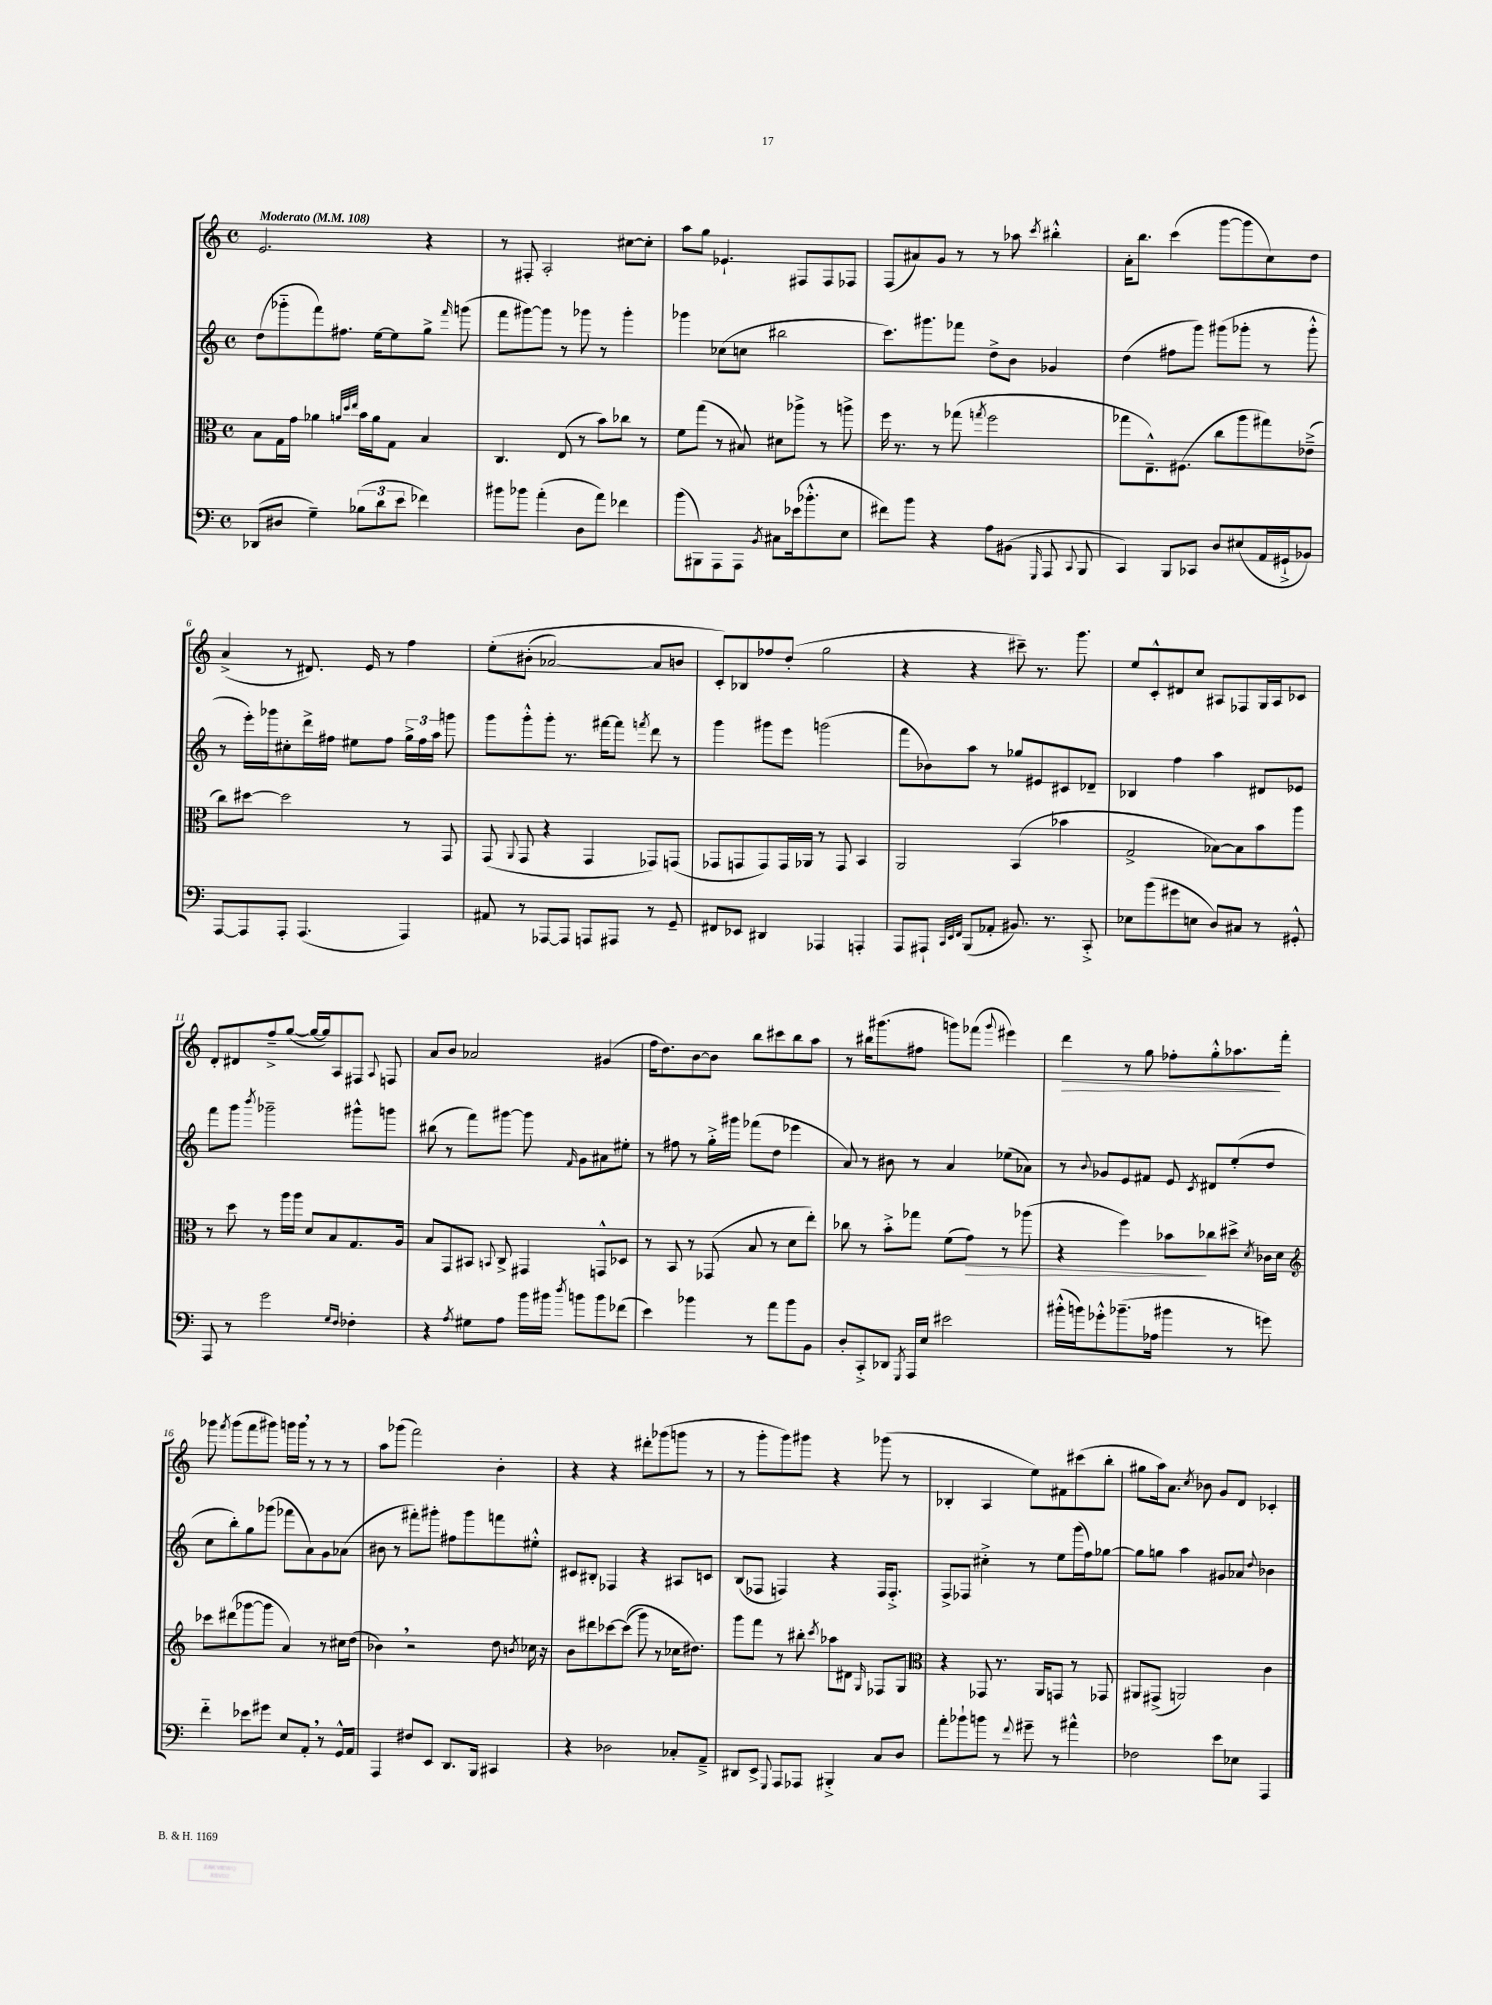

**kern	**kern	**kern	**kern
*staff4	*staff3	*staff2	*staff1
*clefF4	*clefC3	*clefG2	*clefG2
*k[]	*k[]	*k[]	*k[]
*M4/4	*M4/4	*M4/4	*M4/4
*met(c)	*met(c)	*met(c)	*met(c)
*MM108	*MM108	*MM108	*MM108
(8DD-/L	8B\L	(8dd\L	2.e/
8D#/J	16G\L	8ggg-'~\	.
.	16g\JJ	.	.
4G~\)	4a-\	8fff\)	.
.	.	8.ff#\J	.
.	32qqa/LLL	.	.
.	32qqdd/	.	.
.	32qqee/JJJ	.	.
(12B-\L	16b\LL	.	.
.	16a\J	[16ee\LK	.
12d\	.	.	.
.	8G\J	8ee\]	.
12e\J	.	.	.
4f-\)	4B/	8gg^\J	4r
.	.	16qqfff/	.
.	.	(8ggg\	.
=	=	=	=
8b#\L	4.C/	8fff\L	8r
8b-\J	.	[8ggg#\)	8F#'/
(4a'\	.	8ggg#\]J	2A'/
.	(8E/	8r	.
8D\L	8r	8ggg-\	.
8a\J)	8b\L)	8r	.
4f-\	8cc-\J	4ggg-'\	[8cc#\L
.	8r	.	8cc#'\]J
=	=	=	=
(8b\L	8f\L	4ggg-\	8aa\L
8BBB#\)	(8gg\J	.	8gg\J
8AAA\	8r	(8cc-\L	4.e-`/
8AAA\J	8B#/)	8cc\J	.
8qBB/	.	.	.
8C#\L	8d#\L	2bb#\	.
(16e-\k	8aa-^\J	.	8F#/L
8.b-'^^\	.	.	.
.	8r	.	8F#/
8E\J	8aa^\	.	8F-/J
=	=	=	=
8f#\L)	16ff\	8.ccc\L)	(8F/L
.	8.r	.	.
8b\J	.	.	8a#/)
.	.	8.ggg#\	.
4r	8r	.	8g/J
.	(8gg-\	8fff-\J	8r
.	8qgg/	.	.
8A\L	2ff\	8dd^\L	8r
(8BB#\J	.	8b\J	8aa-\
16qqGGG/	.	.	8qccc/
8AAA/	.	4g-/	4bb#'^^\
8qqCC/	.	.	.
8BBB/	.	.	.
=	=	=	=
4CC/)	8gg-\L	(4dd\	16a'\LK
.	.	.	8.bb\J
.	8.E~^^\)	.	.
8BBB/L	.	8ff#\L	(4ccc\
.	(8.F#\J	.	.
8CC-/J	.	8ggg\J)	.
8D/L	8cc\L	(8ggg#\L	[8ggg\L
(8E#/	8aa\	8ggg-'\J	8ggg\]
16AA/L	8gg#\)	8r	8cc\)
16GG#`^/J	.	.	.
8BB-/J)	(8e-~^\J	8ggg-'^^\	8dd\J
=	=	=	=
[8AAA/L	8cc\L)	8r	(4a^/
8AAA/]	[8dd#\J	16eee'\LL)	.
.	.	16ggg-\J	.
8AAA'/J	2dd#\]	8cc#'\	8r
(4.AAA/	.	16ddd^\L	8.d#/)
.	.	16ff#\JJ	.
.	.	8ee#\L	.
.	.	.	16e/
.	.	8ff#\J	8r
4AAA/)	8r	24gg^\LL	4ff\
.	.	24ff#\	.
.	.	24aa\JJ	.
.	8GG/	8ggg\	.
=	=	=	=
8AA#/	(8GG/	8ggg\L	&(8ee'\L
.	8qqAA/	.	.
8r	8GG/	8ggg'^^\	(8b#'\J
[8AAA-/L	4r	8ggg'\J	[2a-/)
8AAA-/]J	.	8.r	.
8AAA/L	4GG/	.	.
.	.	[16fff#\LK	.
8AAA#/J	.	8fff#\]J	.
.	.	8qfff/	.
8r	8GG-/L)	8ddd\	8a-/]L
8GG~/	(8GG/J	8r	8b/J
=	=	=	=
8FF#/L	8GG-/L	4ggg\	8c'/L&)
8EE-/J	8GG/	.	8B-/
4DD#/	8GG/)	8ggg#\L	8ff-/
.	16GG/L	8eee\J	(8dd'/J
.	16AA-/JJ	.	.
4AAA-/	8r	(2ggg\	2gg\
.	8GG/	.	.
4AAA'/	4BB/	.	.
=	=	=	=
8AAA/L	2AA/	8fff\L	4r
8AAA#`/J	.	8b-\)	.
32qqCC/LLL	.	.	.
32qqEE/	.	.	.
32qqFF/JJJ	.	.	.
(8BBB/L	.	8aa\J	4r
8AA-'/J	.	8r	.
8.BB#/)	(4BB/	8gg-/L	8ccc#~\)
.	.	8e#/	8.r
8.r	.	.	.
.	4b-\	8c#/	.
.	.	.	8.ggg\
8CC'^/	.	8d-~/J	.
=	=	=	=
8E-\L	2G^/	4B-/	8ee/L
(8b\	.	.	8c'^^/
8g#\	.	4ff\	8d#/
8E\J	.	.	8cc/J
8D/L)	[8B-\L)	4aa\	8A#/L
8C#/J	8B-\]	.	8F-/
8r	8b\	8d#/L	16G/L
.	.	.	16A#/J
8GG#'^^/	8aa\J	8e-/J	8c-/J
=	=	=	=
8AAA/	8r	8fff\L	8d'/L
8r	8dd\	8ggg\J	8d#/
.	.	8qbbb/	.
2g\	8r	2ggg-~\	8ff~^/
.	16aa\LL	.	([8gg/J
.	16aa\JJ	.	.
.	8d/L	.	16gg/_LL
.	.	.	16gg/]J)
.	8B/	.	8A/
16qqG/LL	.	.	.
16qqF/JJ	.	.	.
4F-'\	8.G/	8ggg#^^\L	8F#/J
.	.	.	8qqA/
.	.	8ggg\J	8F/
.	16A/Jk	.	.
=	=	=	=
4r	8B/L	(8bb#\	8a/L
.	8GG/	8r	8b/J
8qA/	.	.	.
8G#\L	8BB#/J	8fff\L)	2a-/
.	8qqBB/	.	.
8A\J	8C^/	[8ggg#\J	.
16b\LL	4GG#/	8ggg#\]	.
16b#\JJ	.	.	.
8qdd/	.	16qqf/	.
8b\L	.	8g\L	.
8b\	8GG^^/L	8a#\	(4g#/
(8f-\J	8D-/J	8ee#'\J	.
=	=	=	=
4e\)	8r	8r	16ff\LK
.	.	.	8.dd\)
.	8BB/	8ff#\	.
4b-\	8r	8r	[8b\
.	(8GG-/	16gg'^\LL	8b\]J
.	.	16ggg#\JJ	.
8r	8B/	(8fff-\L	8bb\L
8a\L	8r	8dd\J	8ccc#\
8b-\	8d\L	4eee-\	8bb\
8BB\J	8ee'\J)	.	8aa\J
=	=	=	=
8D'/L	8cc-\	8a/)	8r
8CC'^/	8r	8r	16bb#\LK
.	.	.	(8.ggg#\
8DD-/J	8b'^\L	8b#\	.
8qGGG/	.	.	.
16AAA/LL	8gg-\J	8r	8ff#\J
16E/JJ	.	.	.
2e#\	(8f\L	4a/	8ggg\L)
.	8g\J)	.	(8fff-\J
.	.	.	8qqggg/
.	8r	(8ee-\L	4eee#\)
.	(8aa-\	8a-\J)	.
=	=	=	=
(16b#'^^\LL	4r	8r	4ddd\
16b\J)	.	.	.
.	.	8qqb/	.
8g-'^^\	.	8g-/L	.
(8.b-~\	4ff\)	8e/	8r
.	.	8f#/J	8gg\
16A-\Jk	.	.	.
4b#\	8b-\L	8e/	8ff-'\L
.	.	8qc/	.
.	8cc-\	8d#/L	8gg'^^\
8r	8dd#^\J	(8ee'/	8.aa-\
.	8qd/	.	.
8g\)	16c-\LL	8dd/J	.
.	16d\JJ	.	16fff'\Jk
=	=	=	=
*	*clefG2	*	*
4f'~\	8ccc-\L	8cc\L	8ggg-\
.	.	.	8qfff/
.	(8ddd#\	8bb'\)	(8ggg-\L
8e-\L	[8ggg-\	8gg\	8fff\
8g#\J	8ggg-\]J	(8ggg-\J	8ggg#\J)
8E/L	4a/)	8fff-\L	16ggg\LL
.	.	.	16ggg\JJ
8AA'/J	.	8a\)	8r
8r	8r	8g\	8r
16GG^^/LL	16cc#\LL	(8a-\J	8r
16AA/JJ	(16dd\JJ	.	.
=	=	=	=
4AAA/	4b-\)	8b#\	8aa\L
.	.	8r	(8ggg-\J
8F#/L	2r	8fff#'\L)	2fff\)
8EE/J	.	8ggg#'\J	.
8.DD/L	.	8ff#\L	.
.	.	8ggg#\	.
16BBB/Jk	.	.	.
4CC#/	8dd\	8fff\	4b'\
.	8qb/	.	.
.	16cc-\	8ee#'^^\J	.
.	16r	.	.
=	=	=	=
4r	8b\L	8c#/L	4r
.	8ddd#\	8B#'/J	.
2D-\	[8ccc-\	4F-/	4r
.	&((8ccc-\]J	.	.
.	8ggg\)	4r	8ddd#'\L
.	8r	.	(8ggg-\
8C-'/L	16cc-\LK	8A#/L	8ggg\J
.	8.dd#\J&)	.	.
8AA~^/J	.	8c/J	8r
=	=	=	=
8DD#/L	8ggg\L	(8B/L	8r
8EE^/J	8fff\J	8F-/J	8ggg'\L
8qqGGG/	.	.	.
8AAA/L	8r	4F/)	8ggg\)
8AAA-/J	8bb#'\	.	8ggg#\J
.	8qccc/	.	.
4BBB#'^/	8aa-\L	4r	4r
.	8d#\J	.	.
.	16qqG/	.	.
8C/L	8F-/L	16F/LK	(8ggg-\
.	.	8.F'^/J	.
8D/J	8G/J	.	8r
=	=	=	=
*	*clefC3	*	*
8a'\L	4r	8F^/L	4B-'/
8b-`\	.	8F-/J	.
8b\J	8GG-/	4cc#'^\	4A/
8r	8.r	.	.
8qqf/	.	.	.
8g#~\	.	8r	8ee\L)
.	16AA/LK	.	.
8r	8GG/J	8ee\L	8f#\
4a#^^\	8r	(16ggg\L	(8ccc#\
.	.	16ff\J)	.
.	8GG-/	[8gg-\J	8bb'\J
=	=	=	=
2F-\	8AA#/L	8gg-\]L	8gg#\L
.	(8GG#^/J	8gg\J	16aa\k)
.	.	.	8.a\J
.	2AA/)	4aa\	.
.	.	.	8qcc/
.	.	.	8b-\
8e\L	.	8g#/L	8g/L
8E-\J	.	8a-/J	8d/J
.	.	8qqdd/	.
4AAA/	4c\	4b-\	4c-'/
==	==	==	==
*-	*-	*-	*-
